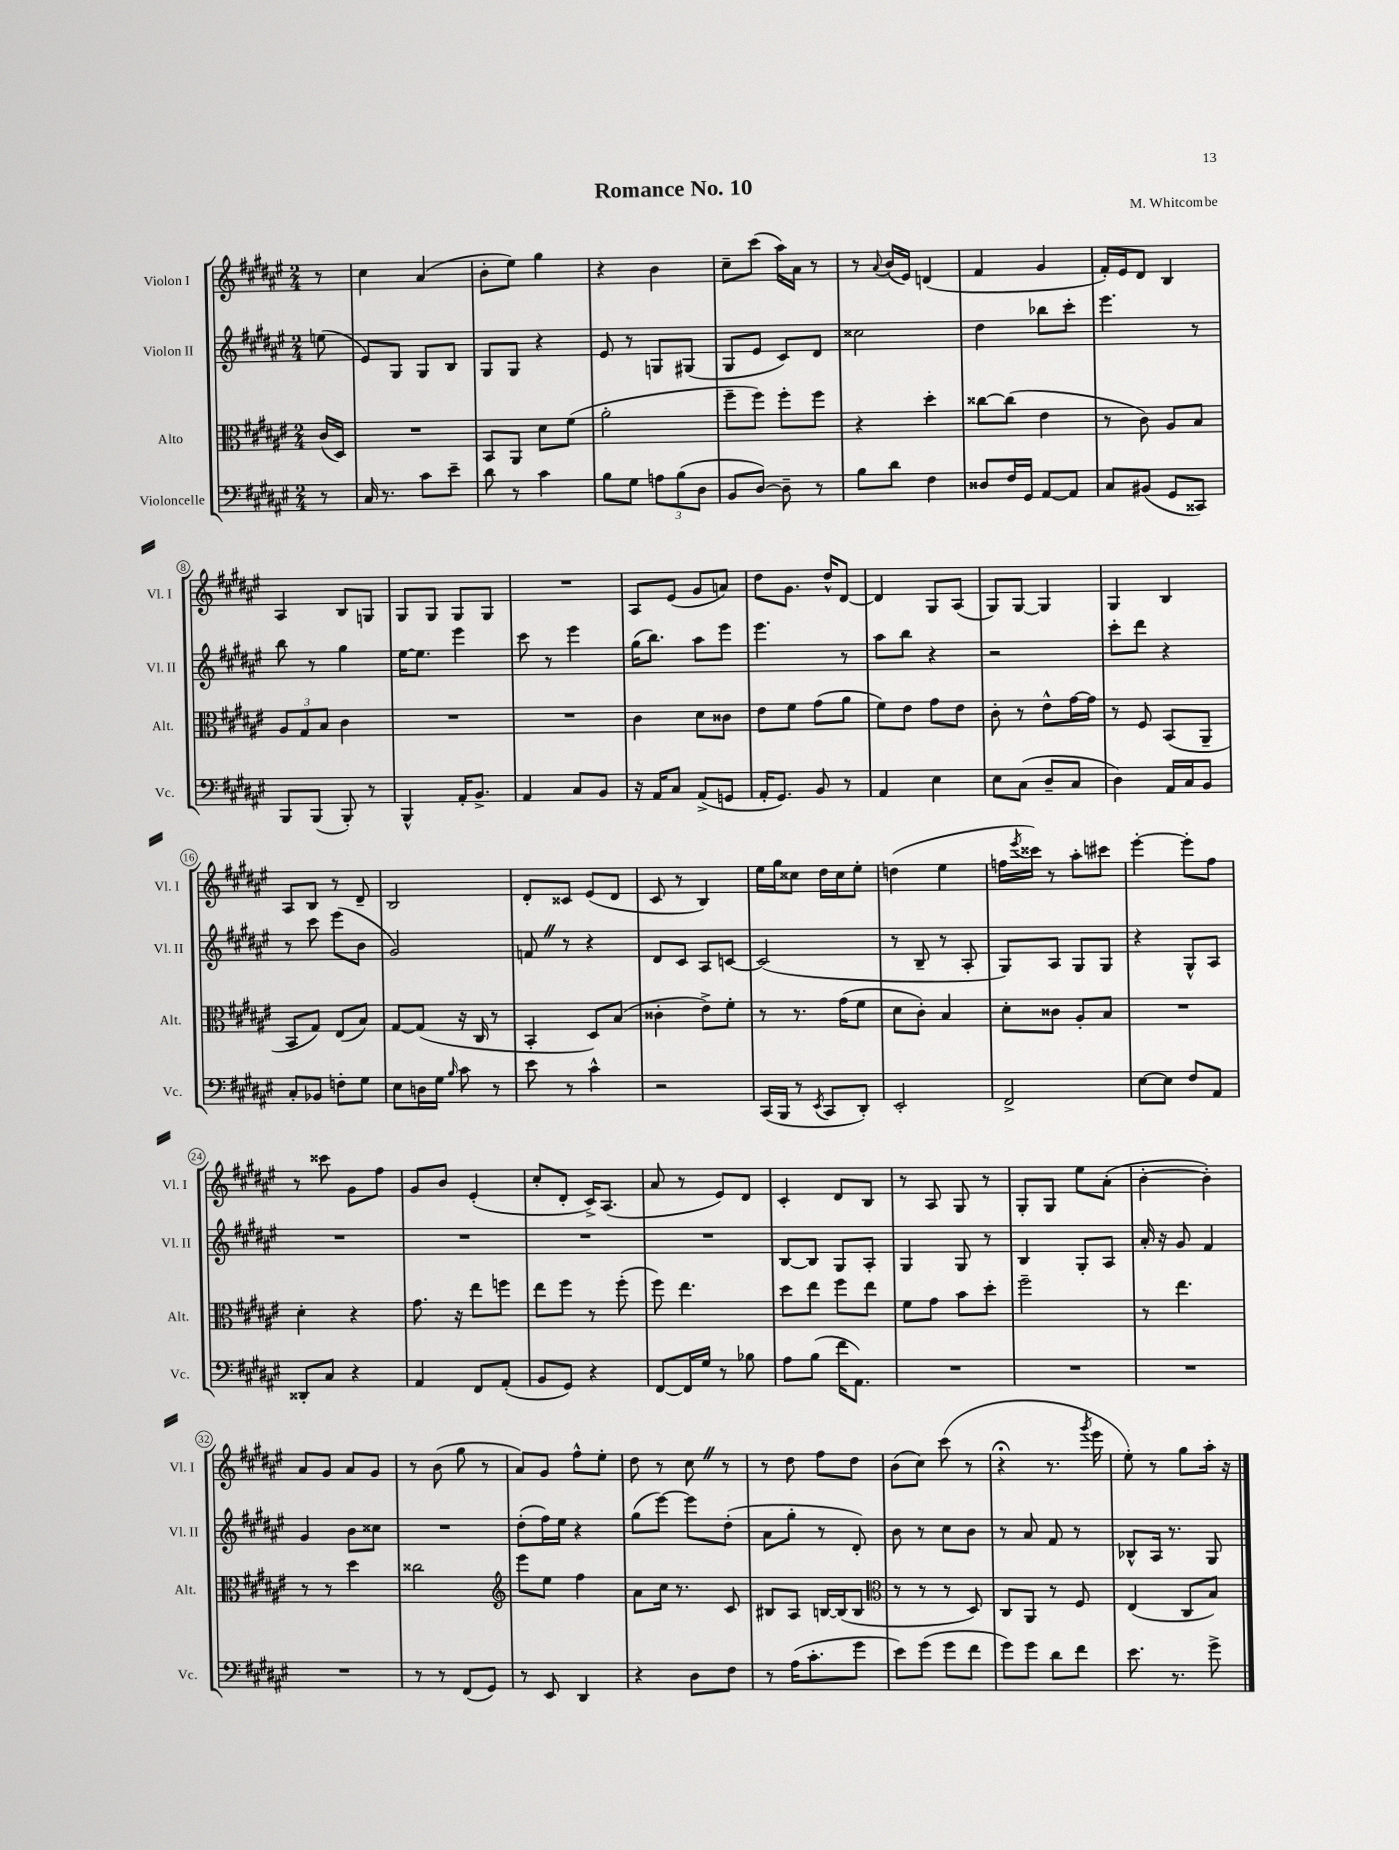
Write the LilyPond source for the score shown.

\header { title = "Romance No. 10" composer = "M. Whitcombe" }
<<
\new StaffGroup <<
\new Staff = "s0" \with { instrumentName = "Violon I" shortInstrumentName = "Vl. I" } {
    \clef treble \key fis \major \numericTimeSignature \time 2/4 \partial 8
    r8 |
    cis''4 ais'4( |
    b'8-. eis''8) gis''4 |
    r4 b'4 |
    cis''8-- cis'''8( ais''16) ais'16 r8 |
    r8 \appoggiatura { ais'8 } b'16( eis'16) d'4( |
    fis'4 gis'4 |
    fis'16-.) eis'16 dis'8 b4 |
    ais4 b8 g8 |
    gis8 gis8 gis8 gis8 |
    R2 |
    ais8 eis'8( gis'8 a'8) |
    dis''8 gis'8. dis''16-^ dis'8~ |
    dis'4 gis8 ais8( |
    gis8) gis8~ gis4 |
    gis4 b4 |
    ais8 b8 r8 dis'8-- |
    b2 |
    dis'8-. cisis'8 eis'8( dis'8 |
    cis'8 r8 b4) |
    eis''16 gis''16 cisis''8 dis''16 cisis''16 eis''8-. |
    d''4( eis''4 |
    f''16 \acciaccatura { eis'''8 } cisis'''16) r8 ais''8-. cis'''8 |
    eis'''4~-. eis'''8-. fis''8 |
    r8 cisis'''8 gis'8 fis''8 |
    gis'8 b'8 eis'4-.( |
    cis''8-. dis'8-. cis'16->) ais8.( |
    ais'8 r8 eis'8) dis'8 |
    cis'4-. dis'8 b8 |
    r8 ais8 gis8 r8 |
    gis8-. gis8 eis''8 ais'8-.( |
    b'4~-. b'4-.) |
    ais'8 gis'8 ais'8 gis'8 |
    r8 b'8( gis''8 r8 |
    ais'8) gis'8 fis''8-^ eis''8-. |
    dis''8 r8 cis''8 \once \override BreathingSign.text = \markup { \musicglyph "scripts.caesura.straight" } \breathe r8 |
    r8 dis''8 fis''8 dis''8 |
    b'8( cis''8) cis'''8( r8 |
    r4\fermata r8. \acciaccatura { gis'''8 } eis'''16 |
    eis''8-.) r8 gis''8 ais''16-. r16 \bar "|." |
}
\new Staff = "s1" \with { instrumentName = "Violon II" shortInstrumentName = "Vl. II" } {
    \clef treble \key fis \major \numericTimeSignature \time 2/4 \partial 8
    e''8( |
    eis'8) gis8 gis8 b8 |
    gis8 gis8 r4 |
    eis'8 r8 g8 gis8( |
    gis8 eis'8 cis'8) dis'8 |
    cisis''2 |
    dis''4 bes''8 cis'''8-. |
    eis'''4. r8 |
    b''8 r8 gis''4 |
    eis''16~ eis''8. eis'''4 |
    cis'''8 r8 eis'''4 |
    gis''16( b''8.) ais''8 eis'''8 |
    eis'''4. r8 |
    ais''8 b''8 r4 |
    r2 |
    cis'''8-. dis'''8 r4 |
    r8 cis'''8 eis'''8( b'8 |
    gis'2) |
    f'8 \once \override BreathingSign.text = \markup { \musicglyph "scripts.caesura.straight" } \breathe r8 r4 |
    dis'8 cis'8 ais8 c'8~ |
    c'2( |
    r8 b8-- r8 ais8-. |
    gis8) ais8 gis8 gis8 |
    r4 gis8-^ ais8 |
    R2 |
    R2 |
    R2 |
    R2 |
    b8~ b8 gis8 ais8-. |
    gis4 gis8 r8 |
    b4 gis8-. ais8 |
    ais'16-. r16 gis'8 fis'4 |
    gis'4 b'8 cisis''8 |
    R2 |
    dis''8-.( fis''16) eis''16 r4 |
    gis''8( eis'''8~) eis'''8 dis''8-.( |
    ais'8 gis''8-. r8 dis'8-.) |
    b'8 r8 cis''8 b'8 |
    r8 ais'8 fis'8 r8 |
    bes8-^ ais16 r8. gis8 \bar "|." |
}
\new Staff = "s2" \with { instrumentName = "Alto" shortInstrumentName = "Alt." } {
    \clef alto \key fis \major \numericTimeSignature \time 2/4 \partial 8
    cis'16( dis16) |
    R2 |
    b,8 ais,8 dis'8 fis'8( |
    ais'2-. |
    fis''8-- fis''8) fis''8-. fis''8 |
    r4 dis''4-. |
    cisis''8~ cisis''8( eis'4 |
    r8 cis'8) ais8 b8 |
    \tuplet 3/2 { ais8 gis8 b8 } cis'4 |
    R2 |
    R2 |
    cis'4 dis'8 cisis'8 |
    eis'8 fis'8 gis'8( ais'8 |
    fis'8) eis'8 gis'8 eis'8 |
    cis'8-. r8 eis'8-^ gis'16~ gis'16 |
    r8 fis8 b,8( ais,8-- |
    b,8 gis8) eis8( b8) |
    gis8~ gis8( r16 cis16 r8 |
    b,4-. dis8) b8( |
    cisis'4-. eis'8->) fis'8-. |
    r8 r8. gis'16( fis'8 |
    dis'8 cis'8-.) b4 |
    dis'8-. cisis'8 ais8-. b8 |
    R2 |
    dis'4-. r4 |
    gis'8. r16 eis''8 f''8 |
    eis''8 fis''8 r8 fis''8-.( |
    fis''8) eis''4. |
    dis''8 eis''8 fis''8 eis''8 |
    fis'8 gis'8 b'8 dis''8-. |
    fis''2-- |
    r8 eis''4. |
    r8 r8 dis''4 |
    cisis''2 |
    \clef treble eis'''8 eis''8 fis''4 |
    ais'8 cis''16 r8. cis'8 |
    bis8 ais8 b16~ b16( b8 |
    \clef alto r8 r8 r8 dis8) |
    cis8 ais,8 r8 fis8 |
    eis4( cis8 b8) \bar "|." |
}
\new Staff = "s3" \with { instrumentName = "Violoncelle" shortInstrumentName = "Vc." } {
    \clef bass \key fis \major \numericTimeSignature \time 2/4 \partial 8
    r8 |
    cis16 r8. cis'8 eis'8-- |
    dis'8 r8 cis'4 |
    b8 gis8 \tuplet 3/2 { a8 b8( dis8 } |
    b,8 dis8~) dis8-- r8 |
    b8 dis'8 fis4 |
    disis8 fis16 gis,16 ais,8~ ais,8 |
    cis8 bis,8( gis,8 cisis,8) |
    b,,8 b,,8( b,,8-.) r8 |
    b,,4-^ ais,16-. b,8.-> |
    ais,4 cis8 b,8 |
    r16 ais,16 cis8 ais,8->( g,8 |
    ais,16-. gis,8.) b,8 r8 |
    ais,4 eis4 |
    eis8 cis8( dis8-- cis8 |
    dis4) ais,16 cis16 b,8 |
    cis8-. bes,8 f8-. gis8 |
    eis8 d16 gis16 \grace { b16 } cis'8 r8 |
    eis'8 r8 cis'4-^ |
    r2 |
    cis,16( b,,16 r8 \acciaccatura { eis,8 } cis,8 dis,8-.) |
    eis,2-. |
    fis,2-> |
    eis8~ eis8 fis8 ais,8 |
    disis,8-. cis8 r4 |
    ais,4 fis,8 ais,8-.( |
    b,8 gis,8) r4 |
    fis,8~ fis,16 gis16 r8 bes8 |
    ais8 b8( fis'16 ais,8.) |
    R2 |
    R2 |
    R2 |
    R2 |
    r8 r8 fis,8( gis,8) |
    r8 eis,8 dis,4 |
    r4 dis8 fis8 |
    r8 ais16( cis'8.-. gis'8 |
    eis'8) gis'8( gis'8 fis'8 |
    gis'8) gis'8 dis'8 fis'8 |
    eis'8. r8. gis'8-> \bar "|." |
}
>>
>>
\layout { \context { \Score \override BarNumber.stencil = #(make-stencil-circler 0.1 0.3 ly:text-interface::print) } }
